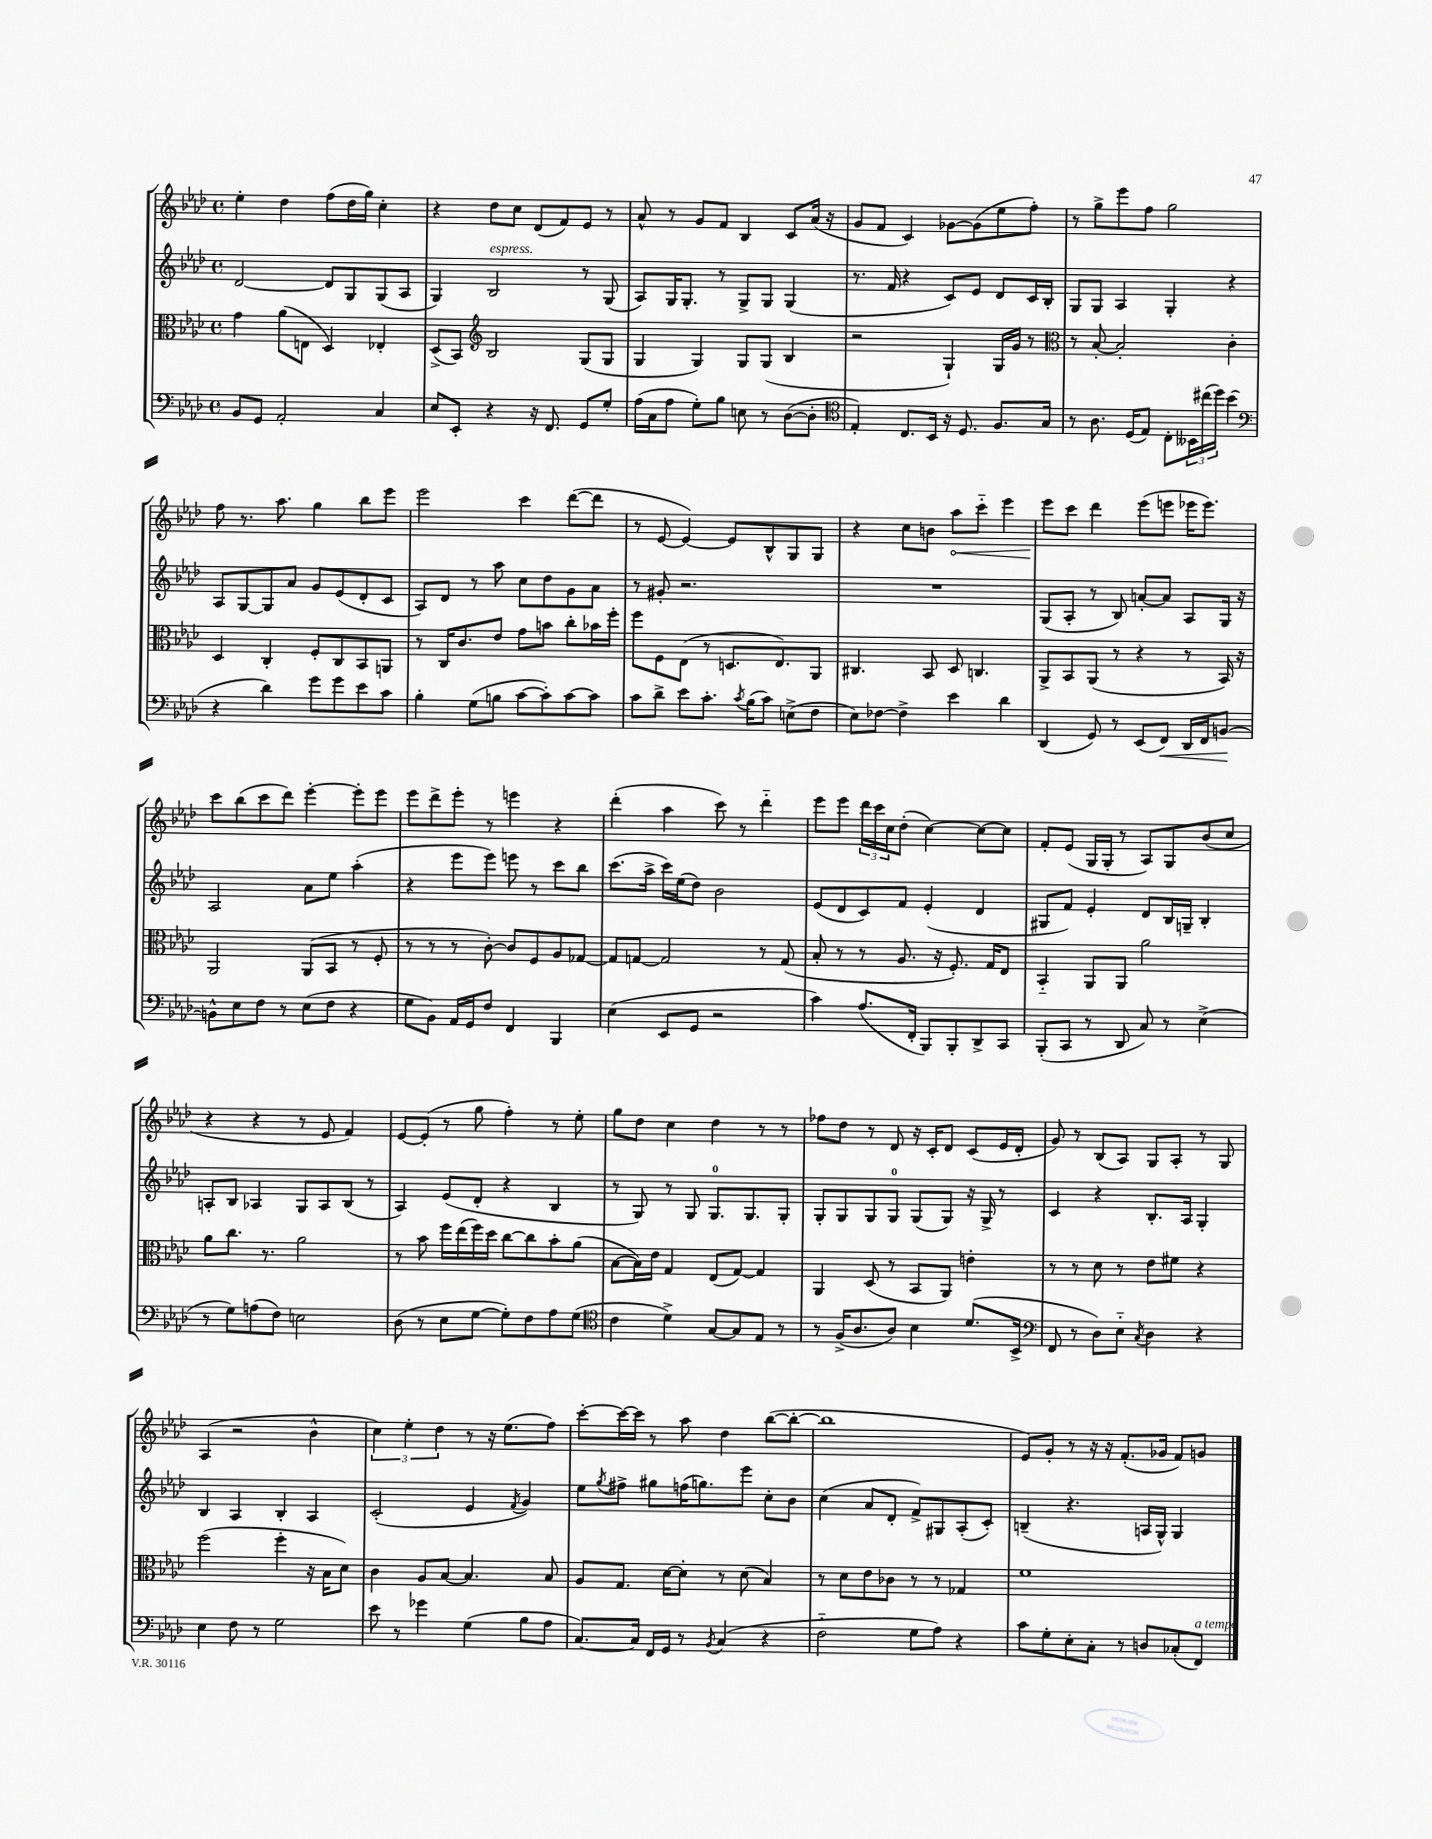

**kern	**kern	**kern	**kern
*staff4	*staff3	*staff2	*staff1
*clefF4	*clefC3	*clefG2	*clefG2
*k[b-e-a-d-]	*k[b-e-a-d-]	*k[b-e-a-d-]	*k[b-e-a-d-]
*M4/4	*M4/4	*M4/4	*M4/4
*met(c)	*met(c)	*met(c)	*met(c)
8BB-/L	4g\	[2d-/	4ee-'\
8GG/J	.	.	.
2AA-'/	(8a-\L	.	4dd-\
.	8E\J	.	.
.	4D-/)	8d-/]L	(8ff\L
.	.	8G/	16dd-\L
.	.	.	16gg\JJ)
4C/	4E-'/	(8G/	4cc'\
.	.	8A-/J	.
=	=	=	=
8E-/L	(8D-^/L	4G/)	4r
8EE-'/J	8BB-/J)	.	.
*	*clefG2	*	*
4r	2B-/	2B-/	8dd-\L
.	.	.	8cc\J
16r	.	.	(8d-/L
8.FF/	.	.	.
.	.	.	8f/)
8GG/L	(8G/L	8r	8e-/J
8G'/J	8G/J	(8G/	8r
=	=	=	=
(16A-\LL	4G/	8A-/L)	8a-^^/
16C\J	.	.	.
8A-\J	.	16G/K	8r
.	.	8.G'/J	.
8G'\L)	4G/)	.	8g/L
8B-\J	.	8r	8f/J
8E\	8G/L	8G^/L	4B-/
8r	(8G/J	8G/J	.
([8D-\L	4B-/	(4G/	8c/L
8D-'\]J	.	.	(16a-/Jk
.	.	.	16r
=	=	=	=
*clefC4	*	*	*
4E-'/)	2r	8.r	8g/L
.	.	.	8f/J
.	.	16f/	.
8.C/L	.	4r	4c/)
16BB-/Jk	.	.	.
16r	4G`/)	8c/L)	[8g-\L
8.D-/	.	.	.
.	.	8e-/J	(8g-\]
8.F/L	16G/LL	8d-/L	8ee-\
.	16g/JJ	.	.
.	8r	16c/L	8ff'\J)
16G/Jk	.	16B-'/JJ	.
=	=	=	=
*	*clefC3	*	*
8r	8r	8G/L	8r
8.A-\	[8B-'/	8G/J	8gg^\L
.	2B-'/]	4A-/	8eee-\
(16D-/LK	.	.	.
8E-/J)	.	.	8ff\J
8C'\L	.	4G'/	2gg\
24BB--\L	.	.	.
(24cc#\	.	.	.
24dd-\JJ)	.	.	.
(4b-\	4c'\	4r	.
=	=	=	=
*clefF4	*	*	*
4r	4D-/	8A-/L	8ff\
.	.	[8G/	8.r
4d-\)	4C'/	8G/]	.
.	.	.	8.aa-\
.	.	8a-/J	.
8g\L	8F'/L	8g/L	4gg\
8g\	8C/	(8e-/	.
8e-\	8BB-/	8d-'/	8bb-\L
8c\J	8AA/J	8c/J	8eee-\J
=	=	=	=
4B-'\	8r	8A-/L)	2eee-\
.	16C/LK	8d-/J	.
.	8.c/	.	.
(8G\L	.	8r	.
8B\J	8e-/J	8aa-\	.
[8c\L	8g\L	8cc\L	4ccc\
8c'\])	8b\J	8dd-\	.
[8c\	8cc'\L	8g\	([8ddd-\L
8c\]J	16b-\L	8a-\J	8ddd-\]J
.	16ff'\JJ	.	.
=	=	=	=
8c\L	8ff\L	8r	8r
8d-^\J	8F\	8g#'/	[8e-/
8e-\L	(8E-\J	2.r	4e-/_)
8.c'\J	8r	.	.
.	8.D/L	.	8e-/]L
8qc/	.	.	.
(16B-\LK	.	.	.
8c\J)	.	.	8B-^^/
.	8.E-/)	.	.
(8E^\L	.	.	8G/
8F\J	8AA-/J	.	8G/J
=	=	=	=
8E-\L)	4.C#/	1r	4r
[8F-\J	.	.	.
4F-^\]	.	.	8cc\L
.	8BB-/	.	8b\J
4e-\	8D-/	.	8aa-\L
.	4.C/	.	8ccc'~\J
4d-\	.	.	4eee-\
=	=	=	=
(4DD-/	8AA-^/L	(8G/L	8eee-\L
.	8BB-/	8A-'/J	8ccc\J
8GG/)	(8AA-/J	8r	4ddd-\
8r	8r	8B-/)	.
(8EE-/L	4r	[8a'/L	(8eee-\L
8FF/J)	.	8a/]J	8eee\J
16DD-/LL	8r	8A-/L	16eee-\LK
16FF/J	.	.	8.eee-\J)
[8BB/J	16BB-/)	16G/Jk	.
.	16r	16r	.
=	=	=	=
8BB^^\]L	2AA-/	2A-/	8ccc\L
8E-\	.	.	(8bb-\
8F\J	.	.	8ccc\
8r	.	.	8ddd-\J)
(8E-\L	(8AA-/L	8a-\L	[4eee-'\
8F\J	8BB-/J	8ee-\J	.
4r	8r	(4aa-'\	8eee-'\]L
.	8F'/	.	8eee-\J
=	=	=	=
8G\L	8r	4r	8eee-\L
8BB-\J)	8r	.	8ddd-^\
16AA-/LL	8r	8eee-\L	8eee-'\J
16GG/J	.	.	.
8F/J	[8c'\)	8eee-\J)	8r
4FF/	8c/]L	8eee\	4eee\
.	8F/	8r	.
4BBB-/	8A-/	8ccc\L	4r
.	[8G-/J	8bb-\J	.
=	=	=	=
(4E-\	8G-/]L	(8.ccc\L	(4ddd-'\
.	[8G/J	.	.
.	.	16aa-^\Jk	.
8EE-/L	2G/]	16ccc\LL)	4aa-\
.	.	(16ee-\J	.
8GG/J	.	8dd-\J)	.
2r	.	2b-\	8ccc\)
.	.	.	8r
.	8r	.	4ddd-'~\
.	(8G/	.	.
=	=	=	=
4c\)	8B-'/	(8e-/L	8eee-\L
.	8r	8d-/	8eee-\J
(8.A-/L	8r	8c/)	24ddd-\LL
.	.	.	24ccc\
.	.	.	24cc\J
.	8.A-/	8f/J	(8dd-'\J
16FF'/Jk	.	.	.
8BBB-/L)	.	(4e-'/	[4cc\)
.	16r	.	.
8BBB-'/	8.F'/)	.	.
8DD-^/	.	4d-/	8cc\_L
.	16G/LK	.	.
8CC/J	8E-/J	.	8cc\]J
=	=	=	=
(8BBB-'/L	4BB-'~/	8G#/L	8f'/L
8CC/J	.	8f/J)	(8e-/J
8r	8AA-/L	4e-'/	16G/LL
.	.	.	16G'/JJ
8DD-/	8AA-/J	.	8r
8C/)	2a-\	8d-/L	8A-/L)
8r	.	16B-/L	8G/
.	.	16G~/JJ	.
(4E-^\	.	4B-'/	(8b-/
.	.	.	8cc/J
=	=	=	=
8r	8a-\L	8A'/L	4r
8G\L)	8.cc\J	8B-/J	.
(8A\	.	4A-/	4r
.	8.r	.	.
8F\J)	.	.	.
2E\	2a-\	8G/L	8r
.	.	8A-/	8e-/
.	.	(8B-/J	4f/)
.	.	8r	.
=	=	=	=
(8D-\	8r	4A-/)	[8e-/L
8r	8b-\	.	(8e-'/]J
8E-\L	16ff\LL	(8e-/L	8r
.	(16ee-\	.	.
[8G\J	16ff\)	8d-'/J	8gg\
.	16dd-\JJ	.	.
8G'\]L)	[8cc\L	4r	4ff'\)
8F\	8cc\]	.	.
8A-\	8b-'\	4B-/	8r
(8G\J	(8a-\J	.	8ee-'\
=	=	=	=
*clefC4	*	*	*
4c\	[8B-\L	8r	8gg\L
.	16B-\]L)	8G/)	8dd-\J
.	16e-\JJ	.	.
4d-^\)	4G/	8r	4cc\
.	.	8G/	.
[8G/L	(8E-/L	8.G/L	4dd-\
8G/]	[8G/J)	.	.
.	.	8.G/	.
8E-/J	4G/]	.	8r
8r	.	8G'/J	8r
=	=	=	=
8r	4AA-/	8G'/L	8ff-\L
(16F^/LK	.	8G/	8dd-\J
8.A-/	.	.	.
.	(8D-/	8G/	8r
8A-/J)	8r	8G/J	8d-/
4B-\	8BB-/L	(8G/L	16r
.	.	.	16c'/LK
.	8AA-/J)	8G/J)	8d-/J
(8.d-/L	4e'\	16r	(8c/L
.	.	16G^/	.
.	.	8r	16e-/L
16BB-^/Jk	.	.	16d-'/JJ
=	=	=	=
*clefF4	*	*	*
8FF/	8r	4c/	8g/)
8r	8r	.	8r
8D-\L)	8d-\	4r	(8B-/L
8E-'~\J	8r	.	8A-/J)
8qC/	.	.	.
4D-\	8e-\L	8.B-'/L	8G/L
.	8f#\J	.	8A-'/J
.	.	16A-/Jk	.
4r	4r	4G'/	8r
.	.	.	8G/
=	=	=	=
4E-\	(2ff\	4B-/	(4A-/
8F\	.	4A-/	2r
8r	.	.	.
2G\	4ff'\	4B-'/	.
.	16r	4A-/	4b-^^\
.	16B-\LK	.	.
.	8d-\J)	.	.
=	=	=	=
8e-\	4c\	(2c'/	6cc\)
8r	.	.	.
.	.	.	6ee-'\
4g-\	8A-/L	.	.
.	.	.	6dd-\
.	[8B-/J	.	.
(4G\	4.B-/]	4e-/	8r
.	.	.	16r
.	.	.	(8.ee-\L
.	.	8qf/	.
8B-\L	.	4g/)	.
8A-\J	8B-/	.	8ff\J)
=	=	=	=
[8.C/L)	8A-/L	8ee-\L	[8ccc'\L
.	.	8qgg/	.
.	8.G/J	8ff#^\J	16ccc\_L
16C/]Jk	.	.	16ccc\]JJ
16FF/LL	.	8gg#\L	8r
16GG/JJ	[16d-\LK	.	.
8r	8d-'\]J	(16ff\K	8aa-\
.	.	8.gg\)	.
8qBB-/	.	.	.
(4C/	8r	.	4dd-\
.	(8d-\	8eee-\J	.
4r	4B-/)	8cc'\L	([8bb-\L
.	.	8b-\J	8bb-'\_J
=	=	=	=
2F'~\	8r	(4cc\	1bb-]
.	8d-\L	.	.
.	8e-\	8a-/L	.
.	8c-\J	8d-'/J	.
8G\L	8r	8f^/L)	.
8A-\J)	8r	8G#/	.
4r	4G-/	(8A-'/	.
.	.	8c'/J)	.
=	=	=	=
8c\L	1f	(4B~/	8e-/L)
8G'\	.	.	8g'/J
8E-'\	.	4.r	8r
8C'\J	.	.	16r
.	.	.	16r
8r	.	.	(8.f'/L
8D/L	.	16A/LL	.
.	.	16G^^/JJ)	16g-/Jk
(8C-'/	.	4G/	8f/L)
8FF/J)	.	.	8g/J
==	==	==	==
*-	*-	*-	*-
